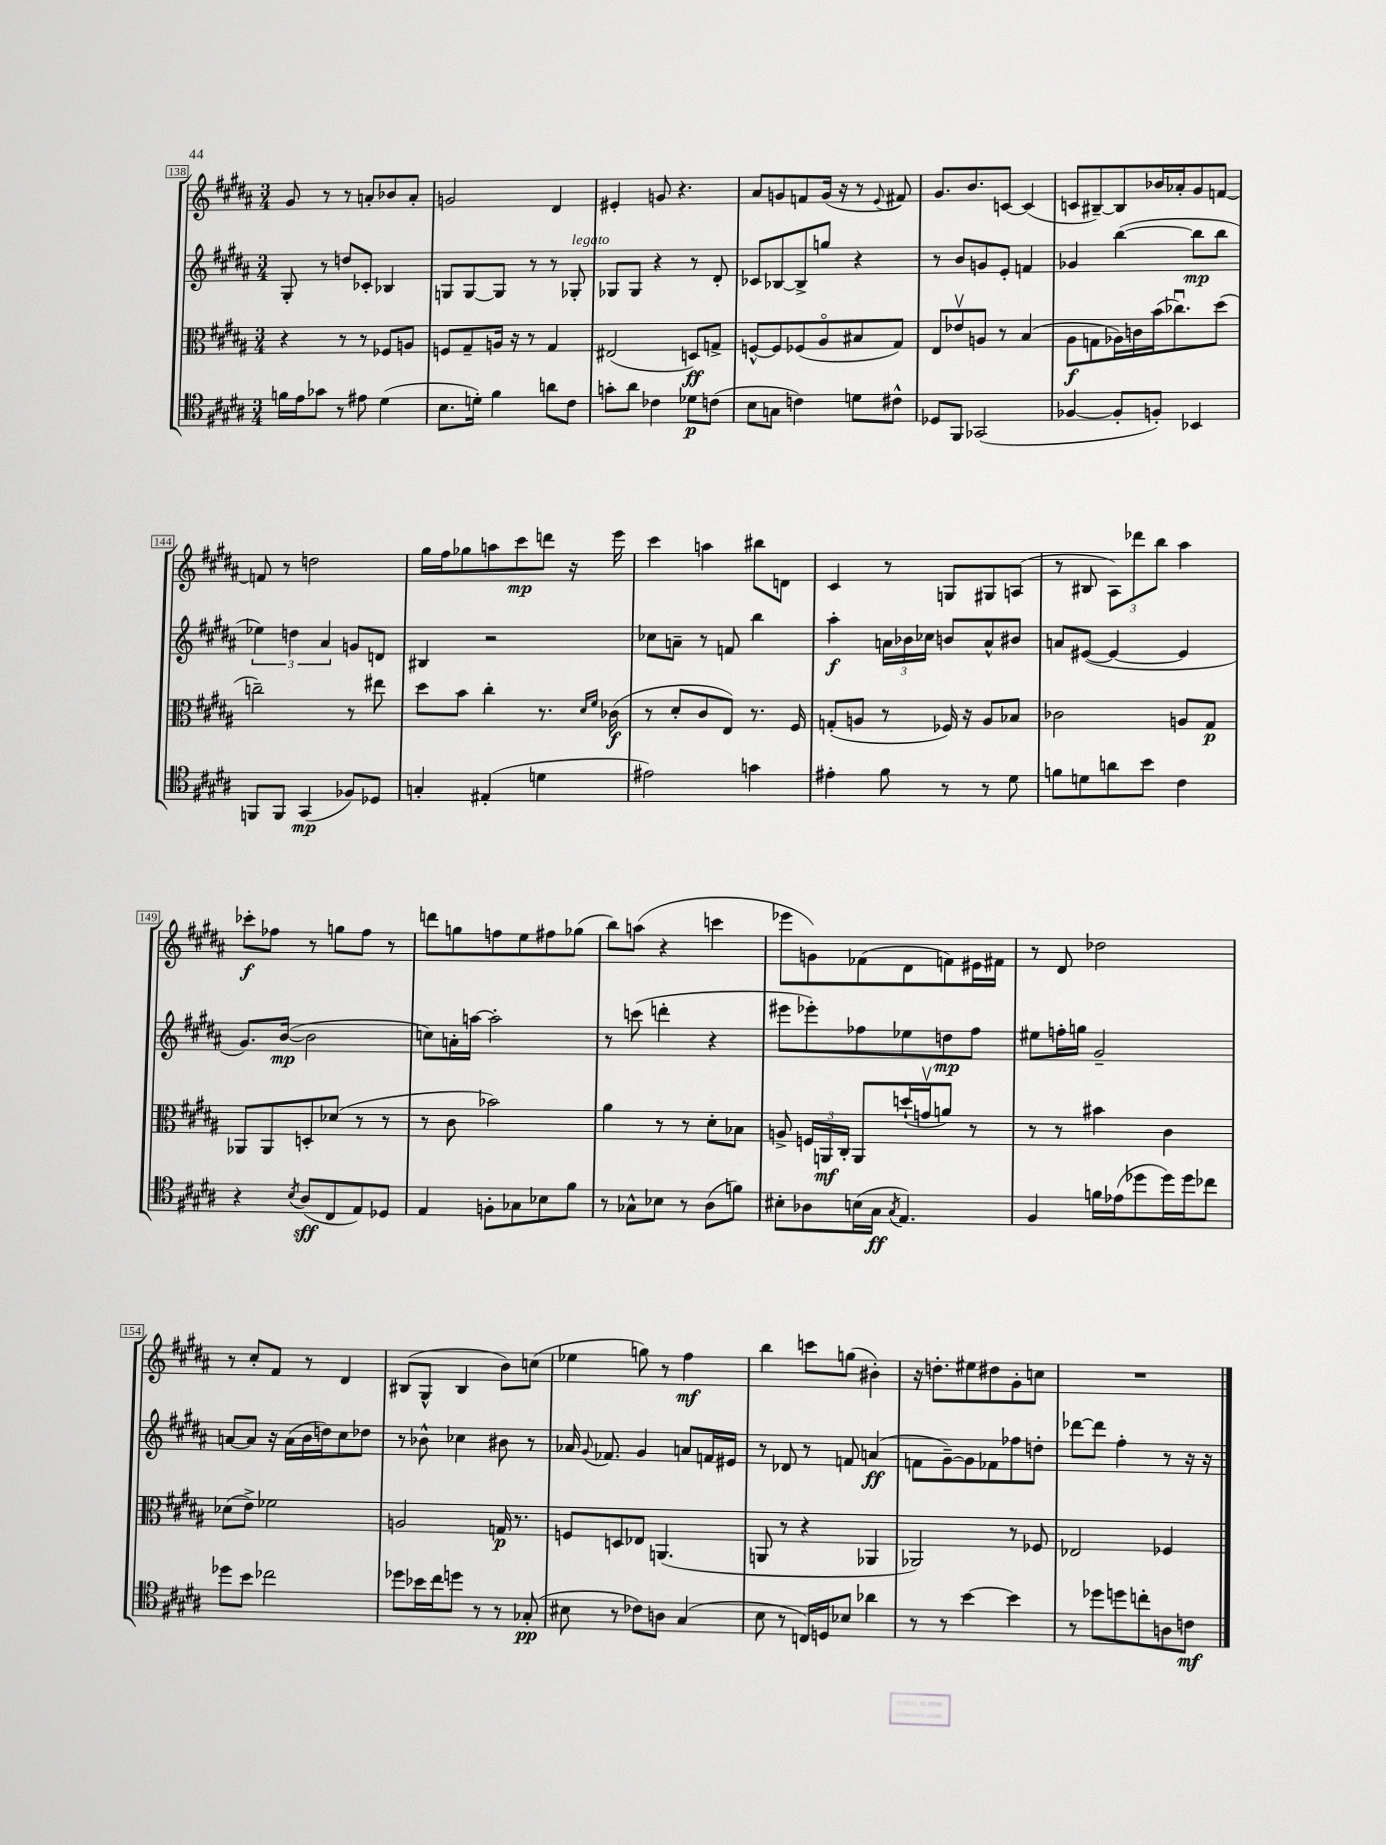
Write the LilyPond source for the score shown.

<<
\new StaffGroup <<
\new Staff = "s0" {
    \clef treble \key b \major \numericTimeSignature \time 3/4
    \autoBeamOff gis'8 r8 r8 a'8[-. bes'8 a'8]-. |
    g'2 dis'4 |
    eis'4-. g'8 r4. |
    ais'8[ g'8 f'8 g'16]( r16 r8 \appoggiatura { e'8 } fis'8) |
    gis'8.[ b'8. c'8]~ c'4( |
    c'8[ bis8~--) bis8 bes'16 aes'16-. gis'8 f'8]~ |
    f'8 r8 d''2 |
    gis''16[ fis''16 ges''8 a''8 cis'''8\mp d'''8] r16 e'''16 |
    cis'''4 a''4 bis''8[ d'8] |
    cis'4 r8 g8[ gis8 a8]( |
    r8 bis8 \tuplet 3/2 { ais8[) des'''8 b''8] } ais''4 |
    ces'''8[-.\f fes''8] r8 g''8[ fes''8] r8 |
    d'''8[ g''8 f''8 e''8 fis''8 ges''8]( |
    b''8[) a''8]( r4 c'''4 |
    ees'''8[ g'8) fes'8( dis'8 f'8) eis'16 fis'16] |
    r8 dis'8 des''2 |
    r8 cis''8[-. fis'8] r8 dis'4 |
    bis8[( gis8]-^ bis4 b'8[) c''8]( |
    ees''4 g''8) r8 fis''4\mf |
    b''4 c'''8[ g''8]( bis'4-.) |
    r16 d''8.[-. eis''8 dis''8 gis'8-. c''8] |
    R2. \bar "|." |
}
\new Staff = "s1" {
    \clef treble \key b \major \numericTimeSignature \time 3/4
    \autoBeamOff gis8-. r8 d''8[ ces'8]-. bes4 |
    g8[ g8~ g8] r8 r8 ges8-.^\markup { \italic "legato" } |
    ges8[ ges8] r4 r8 dis'8-. |
    ces'8[ bes8~ bes8-> g''8] r4 |
    r8 b'8[ g'8 e'8]-. f'4 |
    ges'4 b''4~( b''8[\mp b''8] |
    \tuplet 3/2 { ees''4) d''4 ais'4 } g'8[ d'8] |
    bis4 r2 |
    ces''8[ a'8]-- r8 f'8 b''4 |
    ais''4-.\f \tuplet 3/2 { a'16[ bes'16 ces''16] } b'8[ a'8-^ bis'8] |
    a'8[ eis'8]~( eis'4~ eis'4 |
    gis'8.[) b'16]~\mp( b'2 |
    c''8[) a'16-. a''16]~ a''2-. |
    r8 c'''8( d'''4-. r4 |
    eis'''8[ ees'''8-.) fes''8 ees''8 d''8\mp fes''8] |
    eis''8[ f''16-. g''16] gis'2-- |
    a'8[~ a'8] r16 a'16[( b'16 d''16) cis''8 des''8] |
    r8 bes'8-^ ces''4 bis'8 r8 |
    aes'16 \appoggiatura { gis'8 } fes'8. gis'4 a'8[ f'16 eis'16] |
    r8 des'8 r8 f'8 a'4\ff( |
    f'8[ gis'8~--) gis'8 fes'8 fes''8 d''8]-. |
    des'''8[~ des'''8] fis''4-. r8 r16 r16 \bar "|." |
}
\new Staff = "s2" {
    \clef alto \key b \major \numericTimeSignature \time 3/4
    \autoBeamOff r4 r8 r8 fes8[ a8] |
    f8[ gis8-- a16] r16 r8 gis4 |
    eis2( d8[\ff) g8]-> |
    f8[~-^ f8 fes8( ais8\flageolet bis8 gis8]) |
    e8[ ees'8\upbow a8] r8 b4( |
    ais8[\f g8 aes16) c'16 b'16( ces''8.\downbow) dis''8]( |
    c''2--) r8 eis''8 |
    dis''8[ b'8] cis''4-. r8. \grace { dis'16[ fis'16] } ces'16\f( |
    r8 dis'8[-. cis'8 e8]) r8. fis16 |
    g8[-.( a8] r8 fes16) r16 a8[ bes8] |
    ces'2 a8[ gis8]\p |
    aes,8[ aes,8 d8-. des'8]( r8 r8 |
    r8 cis'8 bes'2) |
    ais'4 r8 r8 dis'8[-. bes8] |
    a8-> \tuplet 3/2 { f16[ a,16\mf cis16]-. } a,8[ d''16-!( g'16\upbow a'8]) r8 |
    r8 r8 bis'4 cis'4 |
    des'8[( e'8]->) fes'2 |
    a2 g16\p r8. |
    f8[ d8 ees8] a,4.( |
    a,8 r8 r4 aes,4 |
    aes,2) r8 fes8 |
    ees2 fes4 \bar "|." |
}
\new Staff = "s3" {
    \clef tenor \key b \major \numericTimeSignature \time 3/4
    \autoBeamOff f'16[ e'16 ges'8] r8 eis'8 dis'4( |
    b8.[ d'16]-.) fis'4 a'8[ cis'8] |
    g'8[-. ais'8] ces'4 des'8[\p c'8]( |
    b8[ g8] c'4) d'8[ cis'8]-^ |
    des8[ fis,8] ges,2( |
    fes4~ fes8[-. f8]-.) bes,4 |
    f,8[ f,8] gis,4\mp( fes8[) des8] |
    g4-. eis4-.( d'4 |
    eis'2) g'4 |
    eis'4-. fis'8 r8 r8 dis'8 |
    f'8[ d'8 a'8 b'8] cis'4 |
    r4 \acciaccatura { b8 } ais8[\sff( cis8 e8) des8] |
    e4 f8[-. ges8 bes8 fis'8] |
    r8 ges8[-^ bes8] r8 ais8[( f'8]) |
    bis8[-. aes8 b16( gis16]\ff \acciaccatura { gis8 } e4.) |
    fis4 f'16[ ees'16( des''8 des''16) des''16 ces''8] |
    des''8[ b'8] ces''2 |
    des''8[ bes'16 cis''16 d''8] r8 r8 ges8-.\pp( |
    bis8 r8 ces'8[) a8] gis4( |
    b8 r8 c16[) d16 bes8] aes'4 |
    r8 r8 b'4~ b'4 |
    r8 des''8[ d''8 c''8-. a8 c'8]\mf \bar "|." |
}
>>
>>
\layout { \context { \Score currentBarNumber = #138 \override BarNumber.stencil = #(make-stencil-boxer 0.1 0.3 ly:text-interface::print) } }
